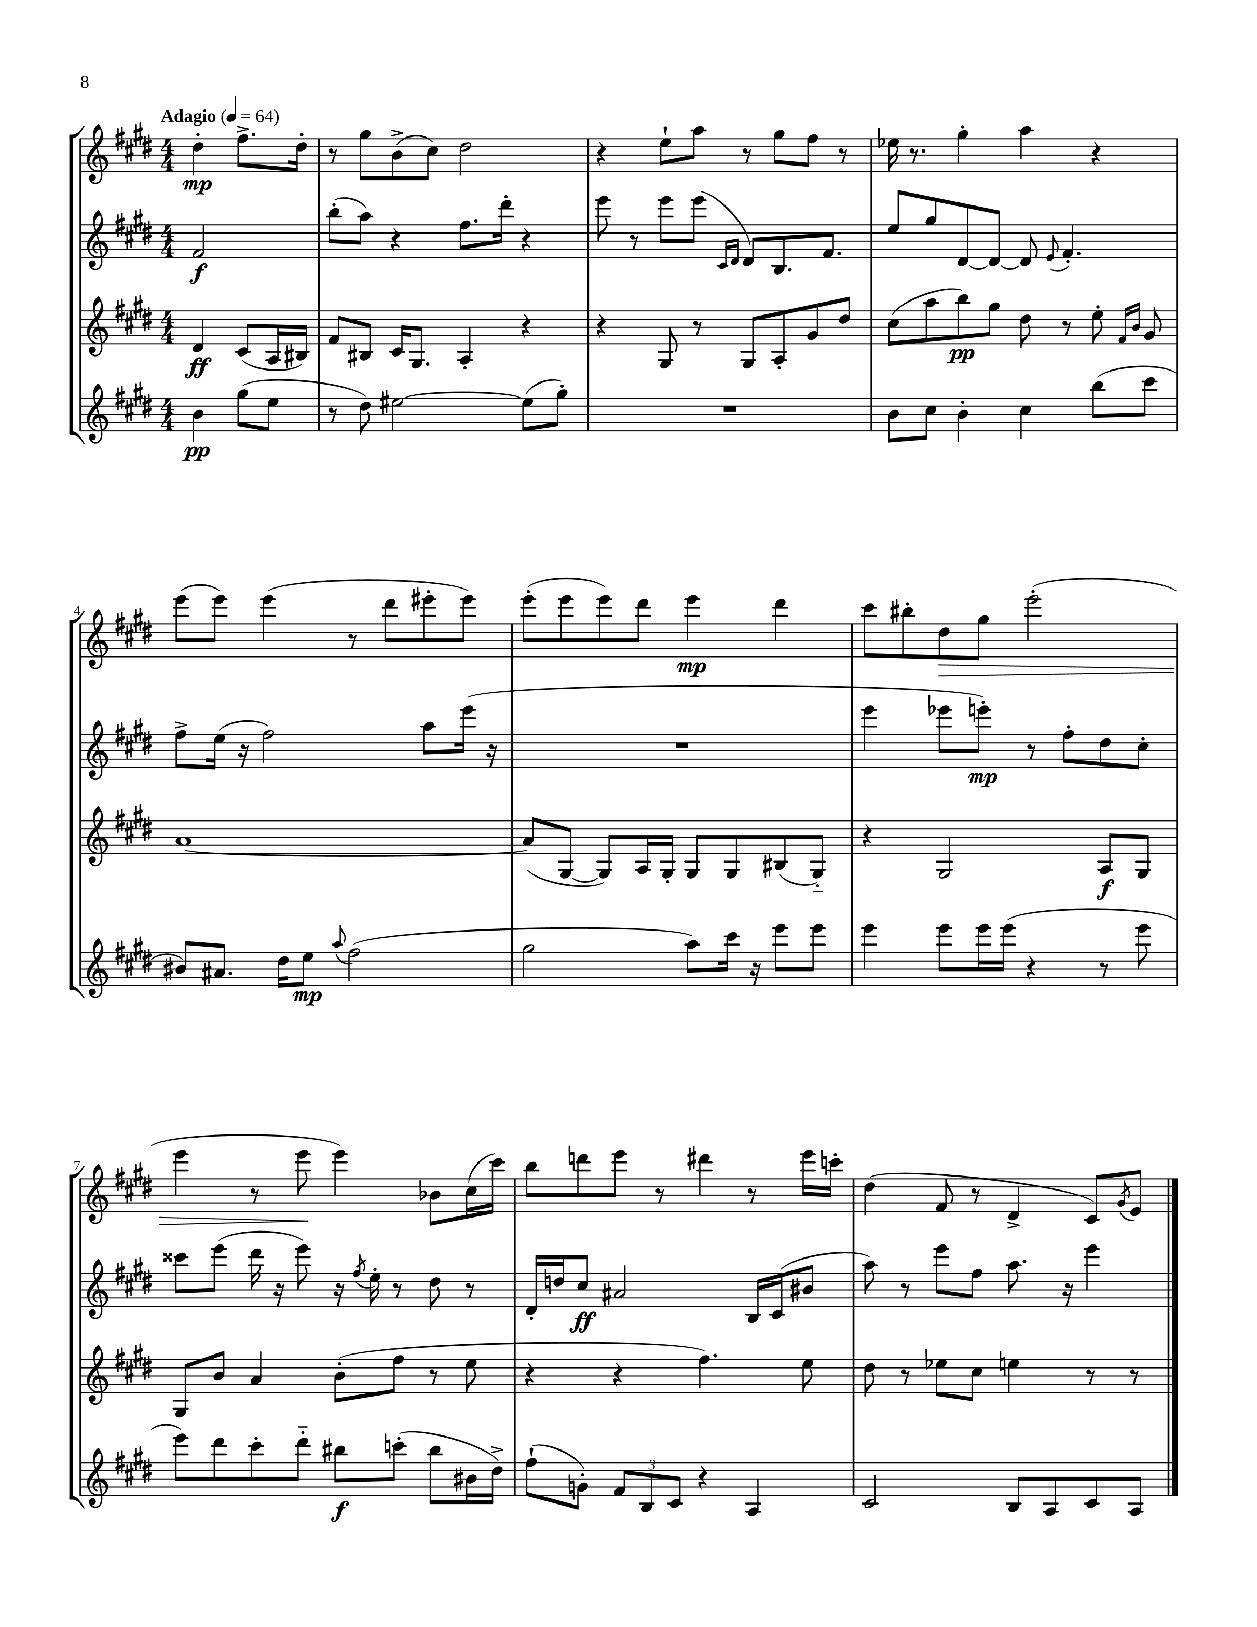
<<
\new StaffGroup <<
\new Staff = "s0" {
    \clef treble \key e \major \numericTimeSignature \time 4/4 \partial 2 \tempo "Adagio" 4 = 64
    dis''4-.\mp fis''8.-> dis''16-. |
    r8 gis''8 b'8->( cis''8) dis''2 |
    r4 e''8-! a''8 r8 gis''8 fis''8 r8 |
    ees''16 r8. gis''4-. a''4 r4 |
    e'''8( e'''8) e'''4( r8 dis'''8 eis'''8-. eis'''8) |
    e'''8-.( e'''8 e'''8) dis'''8 e'''4\mp dis'''4 |
    cis'''8 bis''8-. dis''8\> gis''8 e'''2-.( |
    e'''4 r8 e'''8\! e'''4) bes'8 cis''16( cis'''16) |
    b''8 d'''8 e'''8 r8 dis'''4 r8 e'''16 c'''16-. |
    dis''4( fis'8 r8 dis'4-> cis'8) \acciaccatura { gis'8 } e'8 \bar "|." |
}
\new Staff = "s1" {
    \clef treble \key e \major \numericTimeSignature \time 4/4 \partial 2
    fis'2\f |
    b''8-.( a''8) r4 fis''8. dis'''16-. r4 |
    e'''8 r8 e'''8 e'''8( \grace { cis'16 dis'16 } dis'8) b8. fis'8. |
    e''8 gis''8 dis'8~ dis'8~ dis'8 \appoggiatura { e'8 } fis'4.-. |
    fis''8-> e''16( r16 fis''2) a''8 e'''16( r16 |
    R1 |
    e'''4 ees'''8 e'''8-.\mp) r8 fis''8-. dis''8 cis''8-. |
    cisis'''8 e'''8( dis'''16 r16 e'''8) r16 \acciaccatura { fis''8 } e''16-. r8 dis''8 r8 |
    dis'16-. d''16 cis''8\ff ais'2 b16 cis'16( bis'8 |
    a''8) r8 e'''8 fis''8 a''8. r16 e'''4 \bar "|." |
}
\new Staff = "s2" {
    \clef treble \key e \major \numericTimeSignature \time 4/4 \partial 2
    dis'4\ff cis'8( a16 bis16) |
    fis'8 bis8 cis'16 gis8. a4-. r4 |
    r4 gis8 r8 gis8 a8-. gis'8 dis''8 |
    cis''8( a''8 b''8\pp) gis''8 dis''8 r8 e''8-. \grace { fis'16 b'16 } gis'8 |
    a'1~ |
    a'8( gis8~ gis8) a16 gis16-. gis8 gis8 bis8( gis8-_) |
    r4 gis2 a8\f gis8 |
    gis8 b'8 a'4 b'8-.( fis''8 r8 e''8 |
    r4 r4 fis''4.) e''8 |
    dis''8 r8 ees''8 cis''8 e''4 r8 r8 \bar "|." |
}
\new Staff = "s3" {
    \clef treble \key e \major \numericTimeSignature \time 4/4 \partial 2
    b'4\pp gis''8( e''8 |
    r8 dis''8) eis''2~ eis''8( gis''8-.) |
    R1 |
    b'8 cis''8 b'4-. cis''4 b''8( cis'''8 |
    bis'8) ais'8. dis''16 e''8\mp \appoggiatura { a''8 } fis''2( |
    gis''2 a''8) cis'''16 r16 e'''8 e'''8 |
    e'''4 e'''8 e'''16 e'''16( r4 r8 e'''8 |
    e'''8) dis'''8 cis'''8-. dis'''8-_ bis''8\f c'''8-.( bis''8 bis'16 dis''16->) |
    fis''8-!( g'8-.) \tuplet 3/2 { fis'8 b8 cis'8 } r4 a4 |
    cis'2 b8 a8 cis'8 a8 \bar "|." |
}
>>
>>
